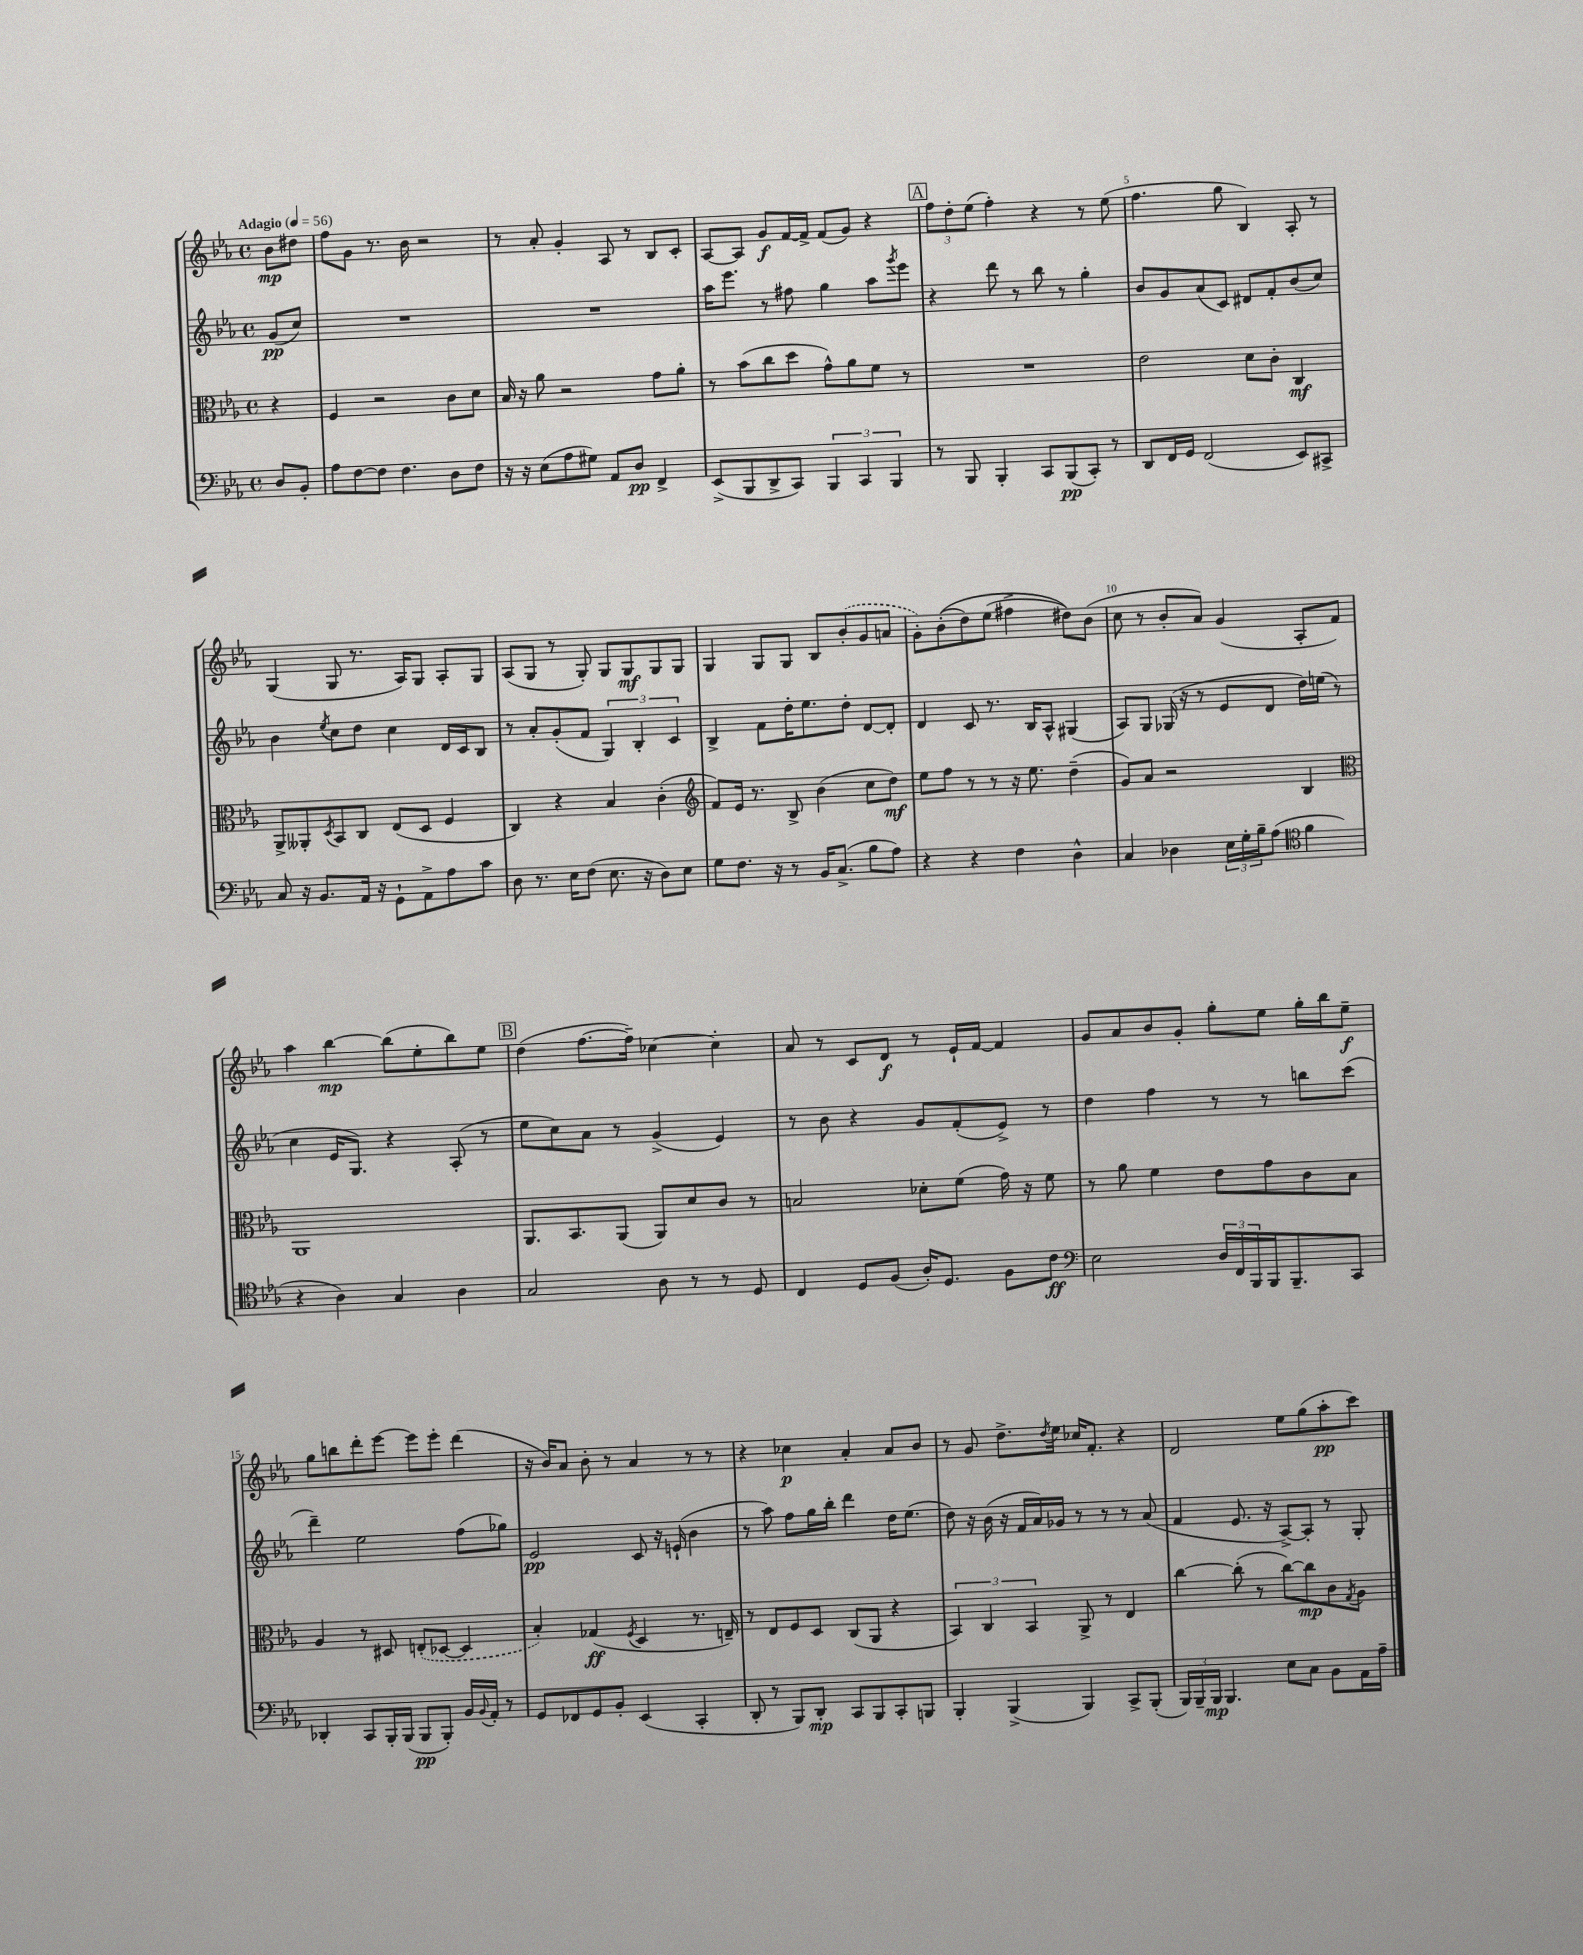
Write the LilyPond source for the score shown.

<<
\new StaffGroup <<
\new Staff = "s0" {
    \clef treble \key ees \major \defaultTimeSignature \time 4/4 \partial 4 \tempo "Adagio" 4 = 56
    bes'8\mp dis''8 |
    f''8 g'8 r8. bes'16 r2 |
    r8 aes'8-. g'4-. aes8 r8 bes8 c'8-. |
    aes8~ aes8 g'8\f f'16~ f'16-> f'8( g'8) r4 |
    \mark \markup { \box "A" } \tuplet 3/2 { f''8 d''8-. ees''8( } f''4-.) r4 r8 ees''8( |
    f''4. g''8 bes4) aes8-. r8 |
    g4( g8 r8. aes16) g8 aes8-. g8 |
    aes8( g8 r8 g8-.) g8 g8\mf g8 g8 |
    g4 g8 g8 bes8 \once \slurDashed bes'8-.( g'8 a'8 |
    g'8-.) bes'8-.(\( d''8) ees''8( fis''4-> dis''8)\) bes'8( |
    c''8 r8 bes'8-. aes'8) g'4( aes8-. f'8) |
    aes''4 bes''4~\mp bes''8( ees''8-. bes''8) ees''8 |
    \mark \markup { \box "B" } d''4( f''8.~ f''16--) ces''4~ ces''4-. |
    aes'8 r8 c'8 d'8\f r8 ees'16-! f'16~ f'4 |
    g'8 aes'8 bes'8 g'8-. g''8-. ees''8 g''16-. bes''16 ees''8--\f |
    g''8 b''8 d'''8-. ees'''8~ ees'''8 ees'''8-. d'''4( |
    r16 bes'16) aes'8 bes'8-. r8 aes'4 r8 r8 |
    r4 ces''4\p aes'4-. aes'8 bes'8 |
    r8 g'8 d''8.-> \acciaccatura { d''8 } ees''16 ces''16 f'8.-. r4 |
    d'2 ees''8 g''8( aes''8-.\pp c'''8) \bar "|." |
}
\new Staff = "s1" {
    \clef treble \key ees \major \defaultTimeSignature \time 4/4 \partial 4
    g'8\pp( c''8) |
    R1 |
    R1 |
    aes''16 ees'''8. r8 fis''8 g''4 aes''8 \acciaccatura { g'''8 } ees'''8 |
    \mark \markup { \box "A" } r4 d'''8 r8 bes''8 r8 g''4-. |
    bes'8 g'8 aes'8( c'8) dis'8 f'8-. bes'8( c''8) |
    bes'4 \acciaccatura { ees''8 } c''8 d''8 c''4 d'16 c'16 bes8 |
    r8 aes'8-. g'8-.( f'8 \tuplet 3/2 { g4) bes4-. c'4 } |
    bes4-> f'8 d''16-. ees''8. d''8-. d'8~ d'8-. |
    d'4 c'8 r8. bes16 aes8-^ gis4( |
    aes8) g8 ges16( r16 r8 ees'8 d'8 d''16) e''16( r8 |
    c''4 ees'16 g8.) r4 aes8-.( r8 |
    \mark \markup { \box "B" } ees''8 c''8) aes'8 r8 g'4->( ees'4) |
    r8 bes'8 r4 g'8 f'8-.( ees'8->) r8 |
    d''4 f''4 r8 r8 b''8 c'''8( |
    d'''4--) ees''2 f''8( ges''8) |
    ees'2\pp c'8 r16 e'16-!( bes'4 |
    r8 aes''8) f''8 g''16 bes''16-. d'''4 d''16 ees''8.( |
    d''8) r16 bes'16( r16 f'16 aes'16) ges'16 r8 r8 r8 aes'8( |
    f'4 ees'8. r16 aes8~->) aes8-. r8 g8-. \bar "|." |
}
\new Staff = "s2" {
    \clef alto \key ees \major \defaultTimeSignature \time 4/4 \partial 4
    r4 |
    f4 r2 c'8 d'8 |
    bes16 r16 aes'8 r2 g'8 aes'8-. |
    r8 bes'8( c''8 d''8 g'8-^) aes'8 f'8 r8 |
    \mark \markup { \box "A" } R1 |
    ees'2 d'8 c'8-. c4\mf |
    aes,8-> aeses,8-. \acciaccatura { d8 } bes,8 c8 ees8( d8 f4 |
    c4) r4 bes4 c'4-.( |
    \clef treble f'8) ees'16 r8. bes8-> bes'4( c''8 d''8\mf) |
    ees''8 f''8 r8 r8 r16 ees''8. d''4--( |
    g'8) aes'8 r2 bes4 |
    \clef alto aes,1 |
    \mark \markup { \box "B" } aes,8. bes,8. aes,8( aes,8) d'8 c'8 r8 |
    b2 des'8-. f'8( g'16) r16 f'8 |
    r8 aes'8 f'4 ees'8 g'8 c'8 bes8 |
    aes4 r8 dis8 \once \slurDashed e8-.( des8~ des4 |
    bes4-.) ges4\ff( \acciaccatura { f8 } d4 r8. e16--) |
    r8 ees8 f8 d8 c8( aes,8 r4 |
    \tuplet 3/2 { bes,4) c4 bes,4 } aes,8-> r8 ees4 |
    c''4~ c''8-.( r8 c''8~) c''8\mp c'8 \acciaccatura { g8 } aes8 \bar "|." |
}
\new Staff = "s3" {
    \clef bass \key ees \major \defaultTimeSignature \time 4/4 \partial 4
    d8 bes,8-. |
    aes8 f8~ f8 f4. d8 f8 |
    r16 r16 ees8( aes8 gis8) aes,8 d8\pp f,4-> |
    ees,8->( bes,,8 d,8-> c,8) \tuplet 3/2 { bes,,4 c,4 bes,,4 } |
    \mark \markup { \box "A" } r8 bes,,8 bes,,4-. c,8 bes,,8\pp( c,8-.) r8 |
    d,8 f,16 g,16 f,2( ees,8) cis,8-> |
    c8 r16 bes,8. aes,16 r16 g,8-! aes,8-> aes8 c'8 |
    d8 r8. ees16 f8( ees8. r16 d8) ees8 |
    g8 f8. r16 r8 bes,16 c8.->( bes8 aes8) |
    r4 r4 f4 d4-^ |
    c4 des4 \tuplet 3/2 { ees16 g16-. bes16-- } aes8( \clef tenor f'4 |
    r4 aes4) g4 aes4 |
    \mark \markup { \box "B" } g2 aes8 r8 r8 d8 |
    c4 d8 f8( aes16-.) d8. f8 c'8\ff |
    \clef bass ees2 \tuplet 3/2 { d16 f,16 bes,,16 } bes,,16 bes,,8.-- c,8 |
    des,4-. c,8 bes,,16-. bes,,16( bes,,8\pp bes,,8-.) bes,16 \appoggiatura { bes,8 } aes,16-. r8 |
    g,8 fes,8 g,8 bes,8-. ees,4( c,4-. |
    d,8-. r8 bes,,8) d,8-.\mp c,8 bes,,8 c,8-. b,,8 |
    bes,,4-. bes,,4->( bes,,4) c,8-> bes,,8-.( |
    \tuplet 3/2 { bes,,16) bes,,16-- bes,,16\mp } bes,,4. ees8 c8 bes,8 aes,16 aes16-- \bar "|." |
}
>>
>>
\layout { \context { \Score \override BarNumber.break-visibility = ##(#f #t #t) barNumberVisibility = #(every-nth-bar-number-visible 5) } }
